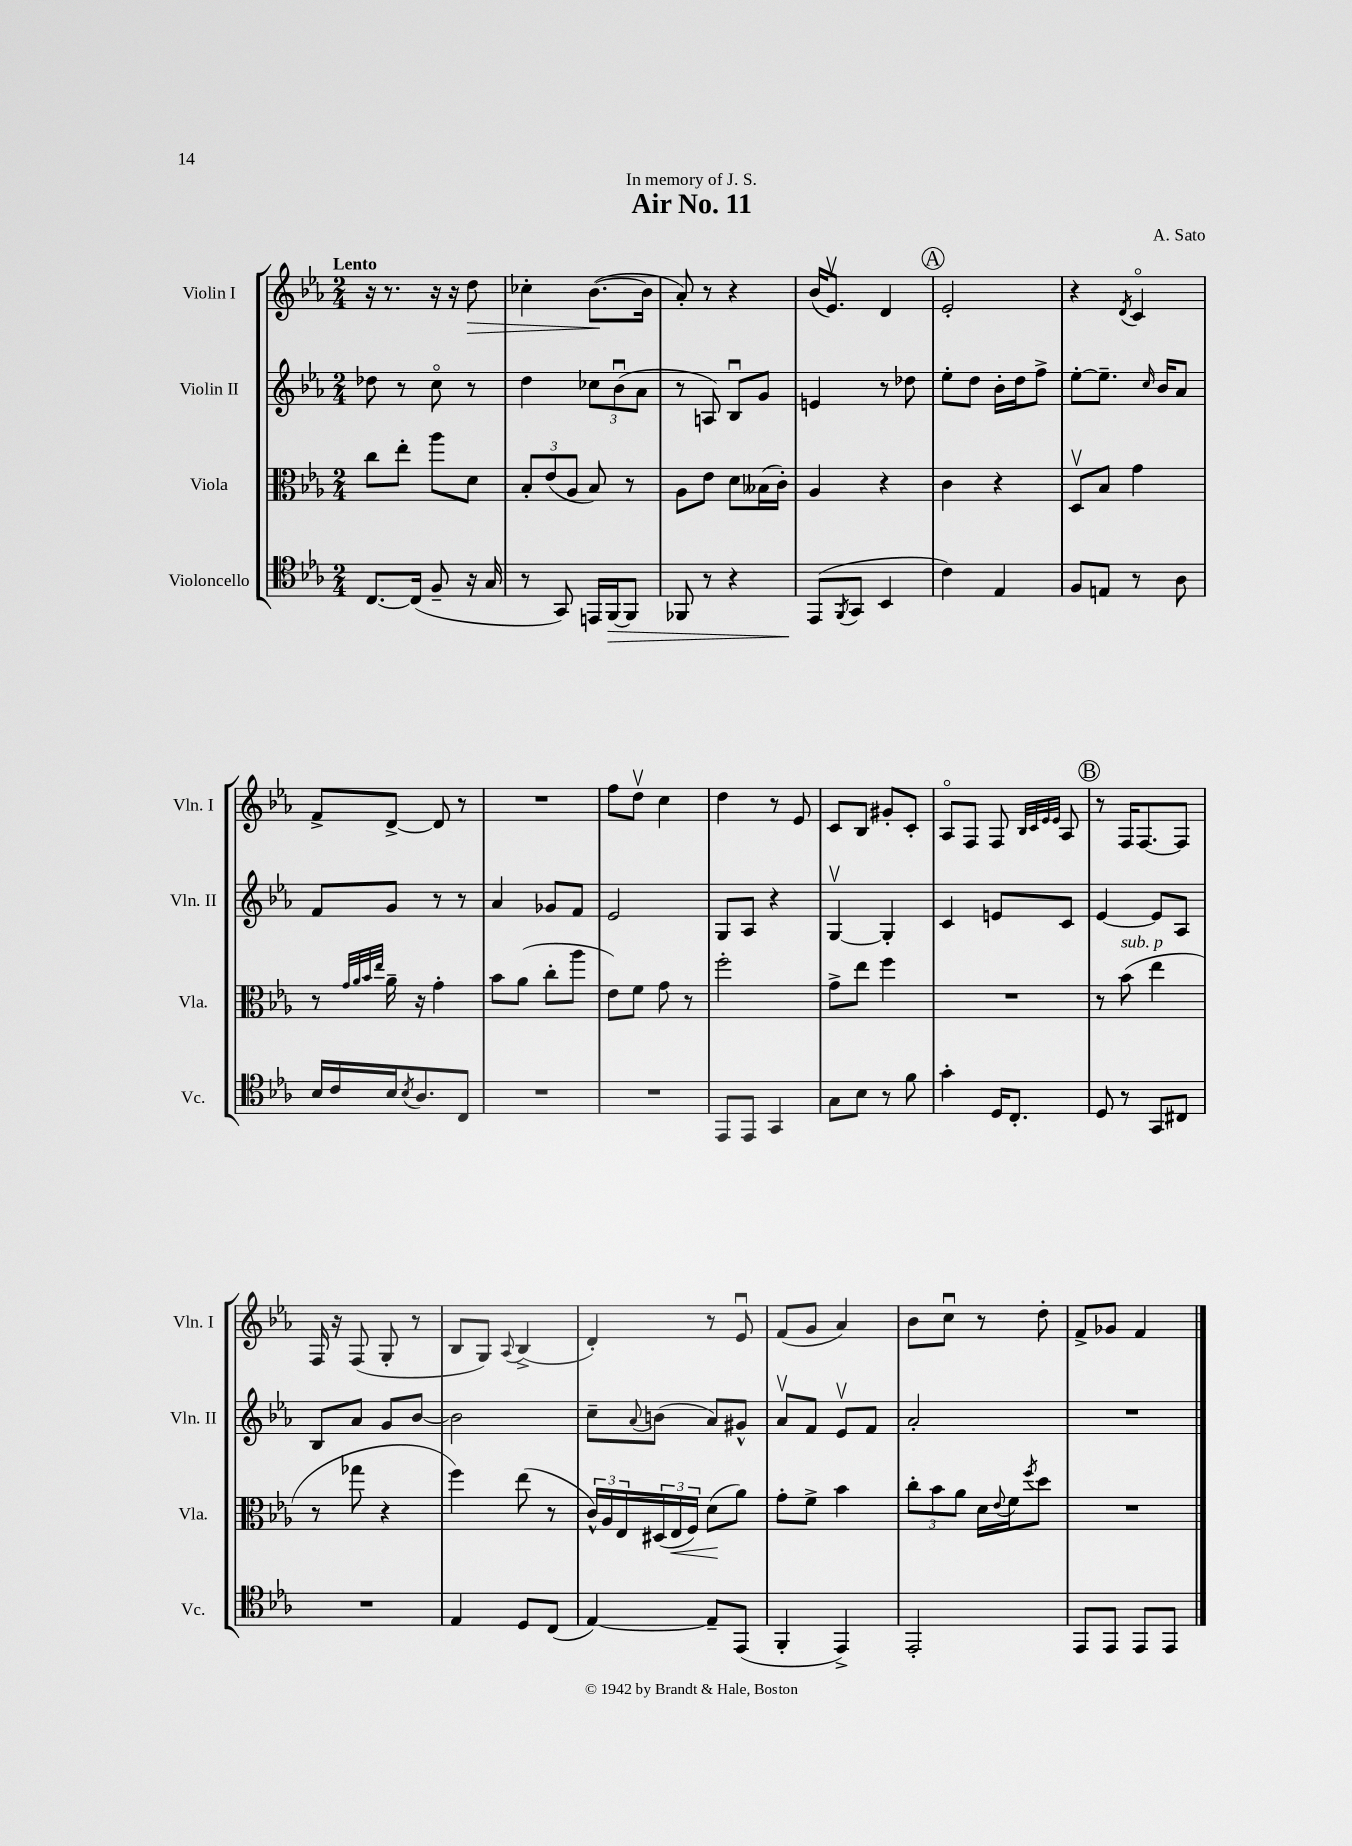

**kern	**dynam	**kern	**dynam	**kern	**kern	**dynam
*part4	*part4	*part3	*part3	*part2	*part1	*part1
*staff4	*staff4	*staff3	*staff3	*staff2	*staff1	*staff1
*I"Violoncello	*	*I"Viola	*	*I"Violin II	*I"Violin I	*
*I'Vc.	*	*I'Vla.	*	*I'Vln. II	*I'Vln. I	*
*clefC4	*	*clefC3	*	*clefG2	*clefG2	*
*k[b-e-a-]	*	*k[b-e-a-]	*	*k[b-e-a-]	*k[b-e-a-]	*
*M2/4	*	*M2/4	*	*M2/4	*M2/4	*
=1	=1	=1	=1	=1	=1	=1
!	!	!	!	!	!LO:TX:a:B:t=Lento	!
[8.C/L	.	8cc\L	.	8dd-X\	16r	.
.	.	.	.	.	8.r	.
.	.	8ee-'\J	.	8r	.	.
(16C/Jk]	.	.	.	.	.	.
8F~/	.	8aa-\L	.	8cc\	16r	.
.	.	.	.	.	16r	.
!	!	!	!	!	!	!LO:HP:b
16r	.	8d\J	.	8r	8dd\	>
16G/	.	.	.	.	.	.
=2	=2	=2	=2	=2	=2	=2
8r	.	12B-'/L	.	4dd\	4cc-X'\	.
.	.	(12e-/	.	.	.	.
8GG/)	.	.	.	.	.	.
.	.	12A-/J	.	.	.	.
16EEn/LL	.	8B-/)	.	12cc-X\L	([8.b-\L	.
!	!LO:HP:b	!	!	!	!	!
[16FF/J	>	.	.	.	.	.
.	.	.	.	(12b-u\	.	.
8FF/J]	.	8r	.	.	.	.
.	.	.	.	12a-\J	.	.
.	.	.	.	.	16b-\Jk]	]
=3	=3	=3	=3	=3	=3	=3
8FF-X/	.	8A-\L	.	8r	8a-'/)	.
8r	.	8e-\J	.	8An/)	8r	.
4r	.	8d\L	.	8B-u/L	4r	.
.	.	(16B--X\L	.	8g/J	.	.
.	.	16c'\JJ)	.	.	.	.
=4	=4	=4	=4	=4	=4	=4
(8EE-/L	.	4A-/	.	4en/	(16b-/KL	.
.	.	.	.	.	8.e-v/J)	.
8qFF/	.	.	.	.	.	.
8GG/J	]	.	.	.	.	.
4BB-/	.	4r	.	8r	4d/	.
.	.	.	.	8dd-X\	.	.
!!LO:REH:place=s1:t=A
=5	=5	=5	=5	=5	=5	=5
4c\)	.	4c\	.	8ee-'\L	2e-'/	.
.	.	.	.	8dd\J	.	.
4E-/	.	4r	.	16b-'\LL	.	.
.	.	.	.	16dd\J	.	.
.	.	.	.	8ff^\J	.	.
=6	=6	=6	=6	=6	=6	=6
8F/L	.	8Dv/L	.	[8ee-'\L	4r	.
8En/J	.	8B-/J	.	8.ee-~\J]	.	.
.	.	.	.	.	8qd/	.
8r	.	4g\	.	.	4c/	.
.	.	.	.	16qqcc/	.	.
.	.	.	.	16b-/KL	.	.
8A-\	.	.	.	8a-/J	.	.
!!LO:LB:g=z
=7	=7	=7	=7	=7	=7	=7
16B-/LL	.	8r	.	8f/L	8f^/L	.
16c/	.	.	.	.	.	.
.	.	32qqg/LLL	.	.	.	.
.	.	32qqa-/	.	.	.	.
.	.	32qqb-/	.	.	.	.
.	.	32qqee-/JJJ	.	.	.	.
16B-/J	.	16a-~\	.	8g/J	[8d^/J	.
8qB-/	.	.	.	.	.	.
8.A-/	.	16r	.	.	.	.
.	.	4g'\	.	8r	8d/]	.
8C/J	.	.	.	8r	8r	.
=8	=8	=8	=8	=8	=8	=8
2r	.	8b-\L	.	4a-/	2r	.
.	.	(8a-\J	.	.	.	.
.	.	8cc'\L	.	8g-X/L	.	.
.	.	8aa-\J	.	8f/J	.	.
=9	=9	=9	=9	=9	=9	=9
2r	.	8e-\L)	.	2e-/	8ff\L	.
.	.	8f\J	.	.	8ddv\J	.
.	.	8g\	.	.	4cc\	.
.	.	8r	.	.	.	.
=10	=10	=10	=10	=10	=10	=10
8EE-/L	.	2ff'\	.	8G/L	4dd\	.
8EE-/J	.	.	.	8A-/J	.	.
4GG/	.	.	.	4r	8r	.
.	.	.	.	.	8e-/	.
=11	=11	=11	=11	=11	=11	=11
8G\L	.	8g^\L	.	[4Gv/	8c/L	.
8B-\J	.	8ee-\J	.	.	8B-/J	.
8r	.	4ff\	.	4G'/]	8g#X'/L	.
8f\	.	.	.	.	8c'/J	.
=12	=12	=12	=12	=12	=12	=12
4g'\	.	2r	.	4c/	8A-/L	.
.	.	.	.	.	8F/J	.
16D/KL	.	.	.	8en/L	8F/	.
8.C'/J	.	.	.	.	.	.
.	.	.	.	.	32qqB-/LLL	.
.	.	.	.	.	32qqc/	.
.	.	.	.	.	32qqe-/	.
.	.	.	.	.	32qqe-/JJJ	.
.	.	.	.	8c/J	8A-/	.
!!LO:REH:place=s1:t=B
=13	=13	=13	=13	=13	=13	=13
8D/	.	8r	.	[4e-/	8r	.
!	!	!LO:TX:a:i:t=sub. p	!	!	!	!
8r	.	(8b-\	.	.	16F/KL	.
.	.	.	.	.	[8.F/	.
8GG/L	.	4ee-\	.	8e-/L]	.	.
8C#X/J	.	.	.	8A-/J	8F/J]	.
!!LO:LB:g=z
=14	=14	=14	=14	=14	=14	=14
2r	.	8r	.	8B-/L	16F/	.
.	.	.	.	.	16r	.
.	.	8gg-X\	.	8a-/J	(8F/	.
.	.	4r	.	8g/L	8G'/	.
.	.	.	.	[8b-/J	8r	.
=15	=15	=15	=15	=15	=15	=15
4E-/	.	4ff\)	.	2b-\]	8B-/L	.
.	.	.	.	.	8G/J)	.
.	.	.	.	.	8qqA-/	.
8D/L	.	(8ee-\	.	.	(4B-^/	.
(8C/J	.	8r	.	.	.	.
=16	=16	=16	=16	=16	=16	=16
[4E-/)	.	24c^^/LL)	.	8cc~\L	4d'/)	.
.	.	24A-/	.	.	.	.
.	.	24E-/	.	.	.	.
.	.	.	.	8qqa-/	.	.
.	.	(24D#X/	.	(8bn\J	.	.
!	!	!	!LO:HP:b	!	!	!
.	.	24E-/	<	.	.	.
.	.	24F/JJ)	.	.	.	.
8E-~/L]	.	(8d\L	.	8a-/L)	8r	.
(8EE-/J	.	8a-\J)	[	8g#X^^/J	8e-u/	.
=17	=17	=17	=17	=17	=17	=17
4FF'/	.	8g'\L	.	8a-v/L	(8f/L	.
.	.	8f^\J	.	8f/J	8g/J	.
4EE-^/)	.	4b-\	.	8e-v/L	4a-/)	.
.	.	.	.	8f/J	.	.
=18	=18	=18	=18	=18	=18	=18
2EE-'/	.	12cc'\L	.	2a-'/	8b-\L	.
.	.	12b-\	.	.	.	.
.	.	.	.	.	8ccu\J	.
.	.	12a-\J	.	.	.	.
.	.	16d\LL	.	.	8r	.
.	.	8qqe-/	.	.	.	.
.	.	16f\J	.	.	.	.
.	.	8qff/	.	.	.	.
.	.	8dd\J	.	.	8dd'\	.
=19	=19	=19	=19	=19	=19	=19
8EE-/L	.	2r	.	2r	8f^/L	.
8EE-/J	.	.	.	.	8g-X/J	.
8EE-/L	.	.	.	.	4f/	.
8EE-/J	.	.	.	.	.	.
==	==	==	==	==	==	==
*-	*-	*-	*-	*-	*-	*-
